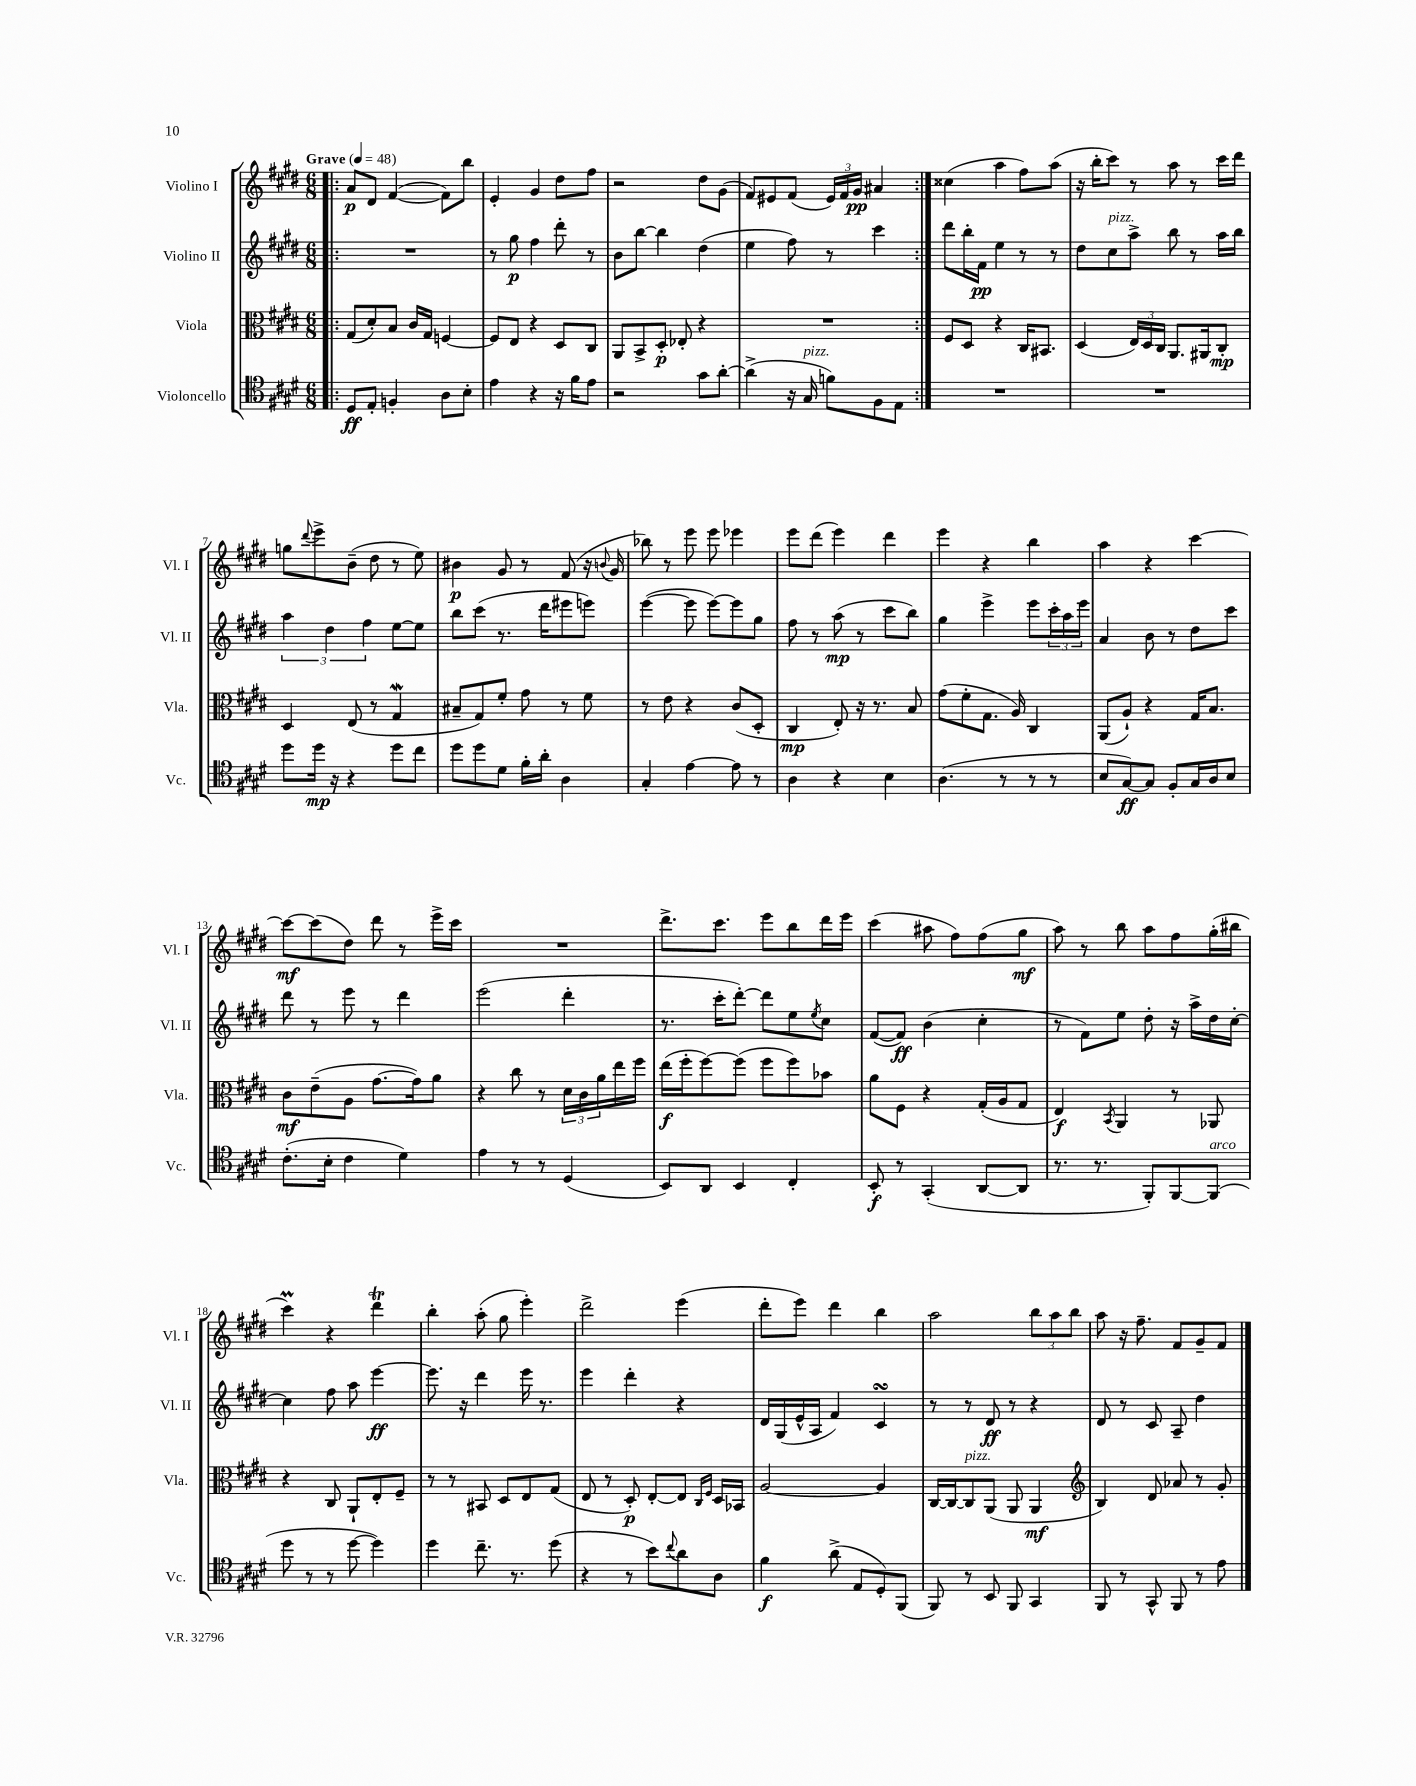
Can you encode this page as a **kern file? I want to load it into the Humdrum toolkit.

**kern	**kern	**kern	**kern
*staff4	*staff3	*staff2	*staff1
*clefC4	*clefC3	*clefG2	*clefG2
*k[f#c#g#d#]	*k[f#c#g#d#]	*k[f#c#g#d#]	*k[f#c#g#d#]
*M6/8	*M6/8	*M6/8	*M6/8
*MM48	*MM48	*MM48	*MM48
=!|:	=!|:	=!|:	=!|:
8D#	(8G#	2.r	8a
8E'	8d#')	.	8d#
4F'	8B	.	([4f#
.	16c#	.	.
.	16G#	.	.
8A	[4F	.	8f#])
8B'	.	.	8bb
=	=	=	=
4e	8F]	8r	4e'
.	8E	8gg#	.
4r	4r	4ff#	4g#
16r	8D#	8ddd#'	8dd#
16f#	.	.	.
8e	8C#	8r	8ff#
=	=	=	=
2r	8AA	8b	2r
.	8BB^	[8bb	.
.	8D#'	4bb]	.
.	8E-'	.	.
8g#	4r	(4dd#	8dd#
[8a'	.	.	(8g#
=	=	=	=
(4a^]	2.r	4ee	8f#)
.	.	.	8e#
16r	.	8ff#)	(8f#
16G#	.	.	.
8f)	.	8r	24e#)
.	.	.	24f#
.	.	.	24g#
8F#	.	4ccc#	4a#
8E	.	.	.
=:|!	=:|!	=:|!	=:|!
2.r	8F#	8ddd#	(4cc##
.	8D#	16bb'	.
.	.	16f#	.
.	4r	4ee	4aa
.	16C#	8r	8ff#)
.	8.BB#	.	.
.	.	8r	(8aa
=	=	=	=
2.r	(4D#	8dd#	16r
.	.	.	16bb'
.	.	8cc#	8ccc#)
.	24E)	8aa^	8r
.	24D#	.	.
.	24C#	.	.
.	8.AA	8bb	8aa
.	.	8r	8r
.	16AA#	.	.
.	8C#'	16aa	16ccc#
.	.	16bb	16ddd#
=	=	=	=
8dd#	4D#	6aa	8gg
.	.	.	8qqddd#
16dd#	.	.	8eee^
.	.	6dd#	.
16r	.	.	.
4r	(8E	.	(8b~
.	.	6ff#	.
.	8r	.	8dd#
8dd#	4G#	[8ee	8r
8cc#	.	8ee]	8ee)
=	=	=	=
8dd#	8B#~	8bb	4b#
8dd#	8G#)	(8ccc#	.
8d#	8f#'	8.r	8g#
16f#'	8g#	.	8r
16a'	.	16ddd#	.
4A	8r	8eee#	(8f#
.	8f#	8eee)	16r
.	.	.	8qqb
.	.	.	16g#
=	=	=	=
4G#'	8r	([4eee	8bb-)
.	8e	.	8r
[4e	4r	8eee]	8eee
.	.	[8eee)	8eee
8e]	(8c#	8eee]	4eee-
8r	8D#'	8gg#	.
=	=	=	=
4A	4C#	8ff#	8eee
.	.	8r	(8ddd#
4r	8E')	(8aa	4eee)
.	16r	8r	.
.	8.r	.	.
4B	.	8ccc#	4ddd#
.	8B	8bb)	.
=	=	=	=
(4.A	(8g#	4gg#	4eee
.	8f#'	.	.
.	8.G#	4eee^	4r
8r	.	.	.
.	16A)	.	.
8r	4C#	8eee	4bb
8r	.	24ccc#'	.
.	.	24aa	.
.	.	24eee	.
=	=	=	=
8B	(8AA	4a	4aa
[8G#)	8A`)	.	.
8G#]	4r	8b	4r
8F#'	.	8r	.
16G#	16G#	8dd#	[4ccc#
16A	8.B	.	.
8B	.	8ccc#	.
=	=	=	=
(8.c#'	8c#	8ddd#	8ccc#_
.	(8e~	8r	(8ccc#]
16B'	.	.	.
4c#	8A	8eee	8dd#)
.	[8.g#	8r	8ddd#
4d#)	.	4ddd#	8r
.	16g#])	.	.
.	8a	.	16eee^
.	.	.	16ccc#
=	=	=	=
4e	4r	(2eee	2.r
8r	8cc#	.	.
8r	8r	.	.
(4D#	24d#	4ddd#'	.
.	24c#	.	.
.	24a	.	.
.	16ee	.	.
.	16ff#	.	.
=	=	=	=
8BB)	(16ee	8.r	8.ddd#^
.	16ff#'	.	.
8AA	[8ff#)	.	.
.	.	16ccc#'	8.ccc#
4BB	(8ff#]	[8ddd#')	.
.	8ff#	8ddd#]	8eee
4C#'	8ff#)	8ee	8bb
.	.	8qee	.
.	8b-	8cc#	16ddd#
.	.	.	16eee
=	=	=	=
8BB'	8a	([8f#	(4ccc#
8r	8F#	8f#])	.
(4GG#'	4r	(4b	8aa#
.	.	.	8ff#)
[8AA	(16G#'	4cc#'	(8ff#
.	16A	.	.
8AA]	8G#	.	8gg#
=	=	=	=
8.r	4E)	8r	8aa)
.	.	8f#)	8r
8.r	.	.	.
.	8qBB	.	.
.	4AA	8ee	8bb
8FF#')	.	8dd#'	8aa
[8FF#	8r	16r	8ff#
.	.	16aa^	.
(8FF#]	8AA-	16dd#	(16gg#'
.	.	[16cc#'	16bb#
=	=	=	=
8dd#	4r	4cc#]	4ccc#)
8r	.	.	.
8r	8C#	8ff#	4r
[8dd#	8AA`	8aa	.
4dd#])	8E'	[4eee	4ddd#
.	8F#~	.	.
=	=	=	=
4dd#	8r	8.eee]	4bb'
.	8r	.	.
.	.	16r	.
8.cc#~	8BB#	4ddd#	(8aa'
.	8D#	.	8gg#
8.r	.	.	.
.	8E	16eee	4eee')
.	.	8.r	.
(8dd#	(8G#	.	.
=	=	=	=
4r	8E	4eee	2ddd#^
.	8r	.	.
8r	8D#')	4ddd#'	.
8b)	[8E'	.	.
8qqcc#	.	.	.
8a	8E]	4r	(4eee
.	16qqC#	.	.
.	16qqF#	.	.
8A	16D#	.	.
.	16BB-	.	.
=	=	=	=
4f#	[2A	16d#	8ddd#'
.	.	(16G#	.
.	.	16e^^	8eee)
.	.	16A	.
(8a^	.	4f#)	4ddd#
8E	.	.	.
8D#')	4A]	4c#	4bb
(8FF#	.	.	.
=	=	=	=
8FF#)	[16C#	8r	2aa
.	16C#_	.	.
8r	8C#]	8r	.
8BB	(8AA	8d#	.
8FF#	8AA	8r	.
4GG#	4AA	4r	12bb
.	.	.	12aa
.	.	.	12bb
=	=	=	=
*	*clefG2	*	*
8FF#	4B)	8d#	8aa
8r	.	8r	16r
.	.	.	8.ff#~
8GG#^^	8d#	8c#	.
8FF#	8a-	8A~	8f#
8r	8r	4dd#	8g#~
8e	8g#'	.	8f#
==	==	==	==
*-	*-	*-	*-
